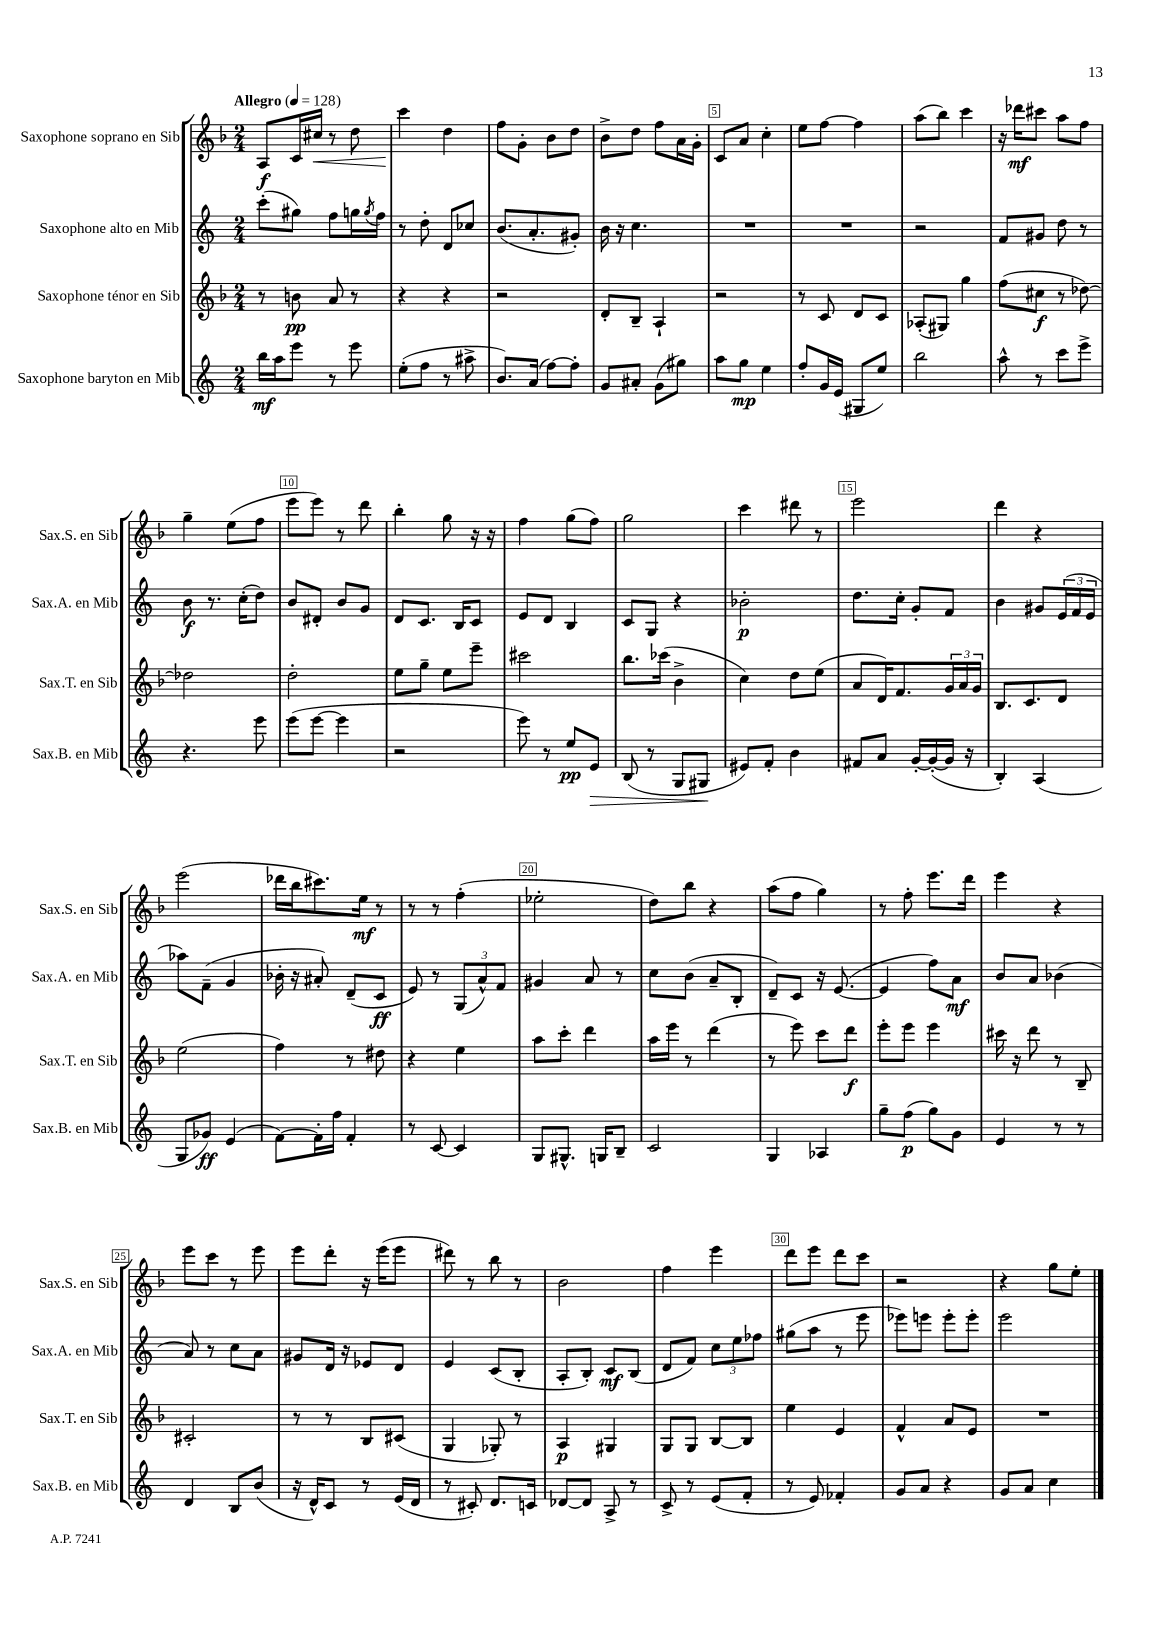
<<
\new StaffGroup <<
\new Staff = "s0" \with { instrumentName = "Saxophone soprano en Sib" shortInstrumentName = "Sax.S. en Sib" } {
    \clef treble \key f \major \numericTimeSignature \time 2/4 \tempo "Allegro" 4 = 128
    a8\f c'16 cis''16\< r8 d''8 |
    c'''4\! d''4 |
    f''8 g'8-. bes'8 d''8 |
    bes'8-> d''8 f''8 a'16 g'16-. |
    c'8 a'8 c''4-. |
    e''8 f''8~ f''4 |
    a''8( bes''8) c'''4 |
    r16 des'''16\mf cis'''8 a''8 f''8 |
    g''4-- e''8( f''8 |
    e'''8 e'''8) r8 d'''8 |
    bes''4-. g''8 r16 r16 |
    f''4 g''8( f''8) |
    g''2 |
    c'''4 dis'''8 r8 |
    e'''2 |
    d'''4 r4 |
    e'''2( |
    des'''16 bes''16 cis'''8.) e''16\mf r8 |
    r8 r8 f''4-.( |
    ees''2-. |
    d''8) bes''8 r4 |
    a''8( f''8 g''4) |
    r8 f''8-. e'''8. d'''16 |
    e'''4 r4 |
    e'''8 c'''8 r8 e'''8 |
    e'''8 d'''8-. r16 e'''16( e'''8 |
    dis'''8) r8 bes''8 r8 |
    bes'2 |
    f''4 e'''4 |
    d'''8 e'''8 d'''8 c'''8 |
    r2 |
    r4 g''8 e''8-. \bar "|." |
}
\new Staff = "s1" \with { instrumentName = "Saxophone alto en Mib" shortInstrumentName = "Sax.A. en Mib" } {
    \clef treble \key c \major \numericTimeSignature \time 2/4
    c'''8-.( gis''8) f''8 g''16 \acciaccatura { g''8 } f''16 |
    r8 d''8-. d'8 ces''8 |
    b'8.( a'8.-. gis'8-.) |
    b'16 r16 c''4. |
    R2 |
    R2 |
    r2 |
    f'8 gis'8 d''8 r8 |
    b'8\f r8. c''16-.( d''8) |
    b'8 dis'8-. b'8 g'8 |
    d'8 c'8. b16 c'8 |
    e'8 d'8 b4 |
    c'8 g8 r4 |
    bes'2-.\p |
    d''8. c''16-. g'8-. f'8 |
    b'4 gis'8 \tuplet 3/2 { e'16( f'16 e'16 } |
    aes''8) f'8--( g'4 |
    bes'16-. r16 ais'8-.) d'8--( c'8\ff |
    e'8) r8 \tuplet 3/2 { g8( a'8-^) f'8 } |
    gis'4 a'8 r8 |
    c''8 b'8( a'8-- b8-. |
    d'8--) c'8 r16 e'8.~( |
    e'4 f''8) a'8\mf |
    b'8 a'8 bes'4( |
    a'8) r8 c''8 a'8 |
    gis'8 d'16 r16 ees'8 d'8 |
    e'4 c'8( b8-. |
    a8-. b8-.) c'8\mf b8( |
    d'8 f'8) \tuplet 3/2 { c''8 e''8 fes''8 } |
    gis''8( a''8 r8 e'''8 |
    ees'''8) e'''8 e'''8-. e'''8-. |
    e'''2 \bar "|." |
}
\new Staff = "s2" \with { instrumentName = "Saxophone ténor en Sib" shortInstrumentName = "Sax.T. en Sib" } {
    \clef treble \key f \major \numericTimeSignature \time 2/4
    r8 b'8\pp a'8 r8 |
    r4 r4 |
    r2 |
    d'8-. bes8-- a4-! |
    r2 |
    r8 c'8 d'8 c'8 |
    aes8-.( gis8) g''4 |
    f''8( cis''8\f r8 des''8~) |
    des''2 |
    d''2-. |
    e''8 g''8-- e''8 e'''8-- |
    cis'''2 |
    bes''8. ces'''16( bes'4-> |
    c''4) d''8 e''8( |
    a'8 d'16) f'8. \tuplet 3/2 { g'16 a'16 g'16 } |
    bes8. c'8. d'8 |
    e''2( |
    f''4) r8 dis''8 |
    r4 e''4 |
    a''8 c'''8-. d'''4 |
    a''16 e'''16 r8 d'''4( |
    r8 e'''8) c'''8 d'''8\f |
    e'''8-. e'''8 e'''4 |
    cis'''16 r16 d'''8 r8 bes8-- |
    cis'2-. |
    r8 r8 bes8 cis'8( |
    g4 ges8-.) r8 |
    a4\p gis4 |
    g8 g8 bes8~ bes8 |
    e''4 e'4 |
    f'4-^ a'8 e'8 |
    R2 \bar "|." |
}
\new Staff = "s3" \with { instrumentName = "Saxophone baryton en Mib" shortInstrumentName = "Sax.B. en Mib" } {
    \clef treble \key c \major \numericTimeSignature \time 2/4
    b''16\mf a''16 e'''8 r8 e'''8 |
    e''8-.( f''8 r8 ais''8-> |
    b'8.) a'16( f''8~) f''8-. |
    g'8 ais'8-. g'8( gis''8) |
    a''8 g''8\mp e''4 |
    f''8-. g'16 e'16( gis8 e''8) |
    b''2 |
    a''8-^ r8 c'''8 e'''8-> |
    r4. e'''8 |
    e'''8( e'''8~ e'''4 |
    r2 |
    e'''8) r8 e''8\pp e'8\> |
    b8( r8 g8 gis8\! |
    eis'8) f'8-. b'4 |
    fis'8 a'8 g'16~-. g'16~-.( g'16 r16 |
    b4-.) a4( |
    g8 ges'8\ff) e'4( |
    f'8~) f'16-. f''16 f'4-. |
    r8 c'8~ c'4 |
    g8 gis8.-^ g16 b8-- |
    c'2 |
    g4 aes4 |
    g''8-- f''8\p( g''8) g'8 |
    e'4 r8 r8 |
    d'4 b8 b'8( |
    r16 d'16-^) c'8 r8 e'16( d'16 |
    r8 cis'8-.) d'8. c'16 |
    des'8~ des'8 a8-> r8 |
    c'8-> r8 e'8( f'8-. |
    r8 e'8) fes'4-. |
    g'8 a'8 r4 |
    g'8 a'8 c''4 \bar "|." |
}
>>
>>
\layout { \context { \Score \override BarNumber.break-visibility = ##(#f #t #t) barNumberVisibility = #(every-nth-bar-number-visible 5) \override BarNumber.stencil = #(make-stencil-boxer 0.1 0.3 ly:text-interface::print) } }
